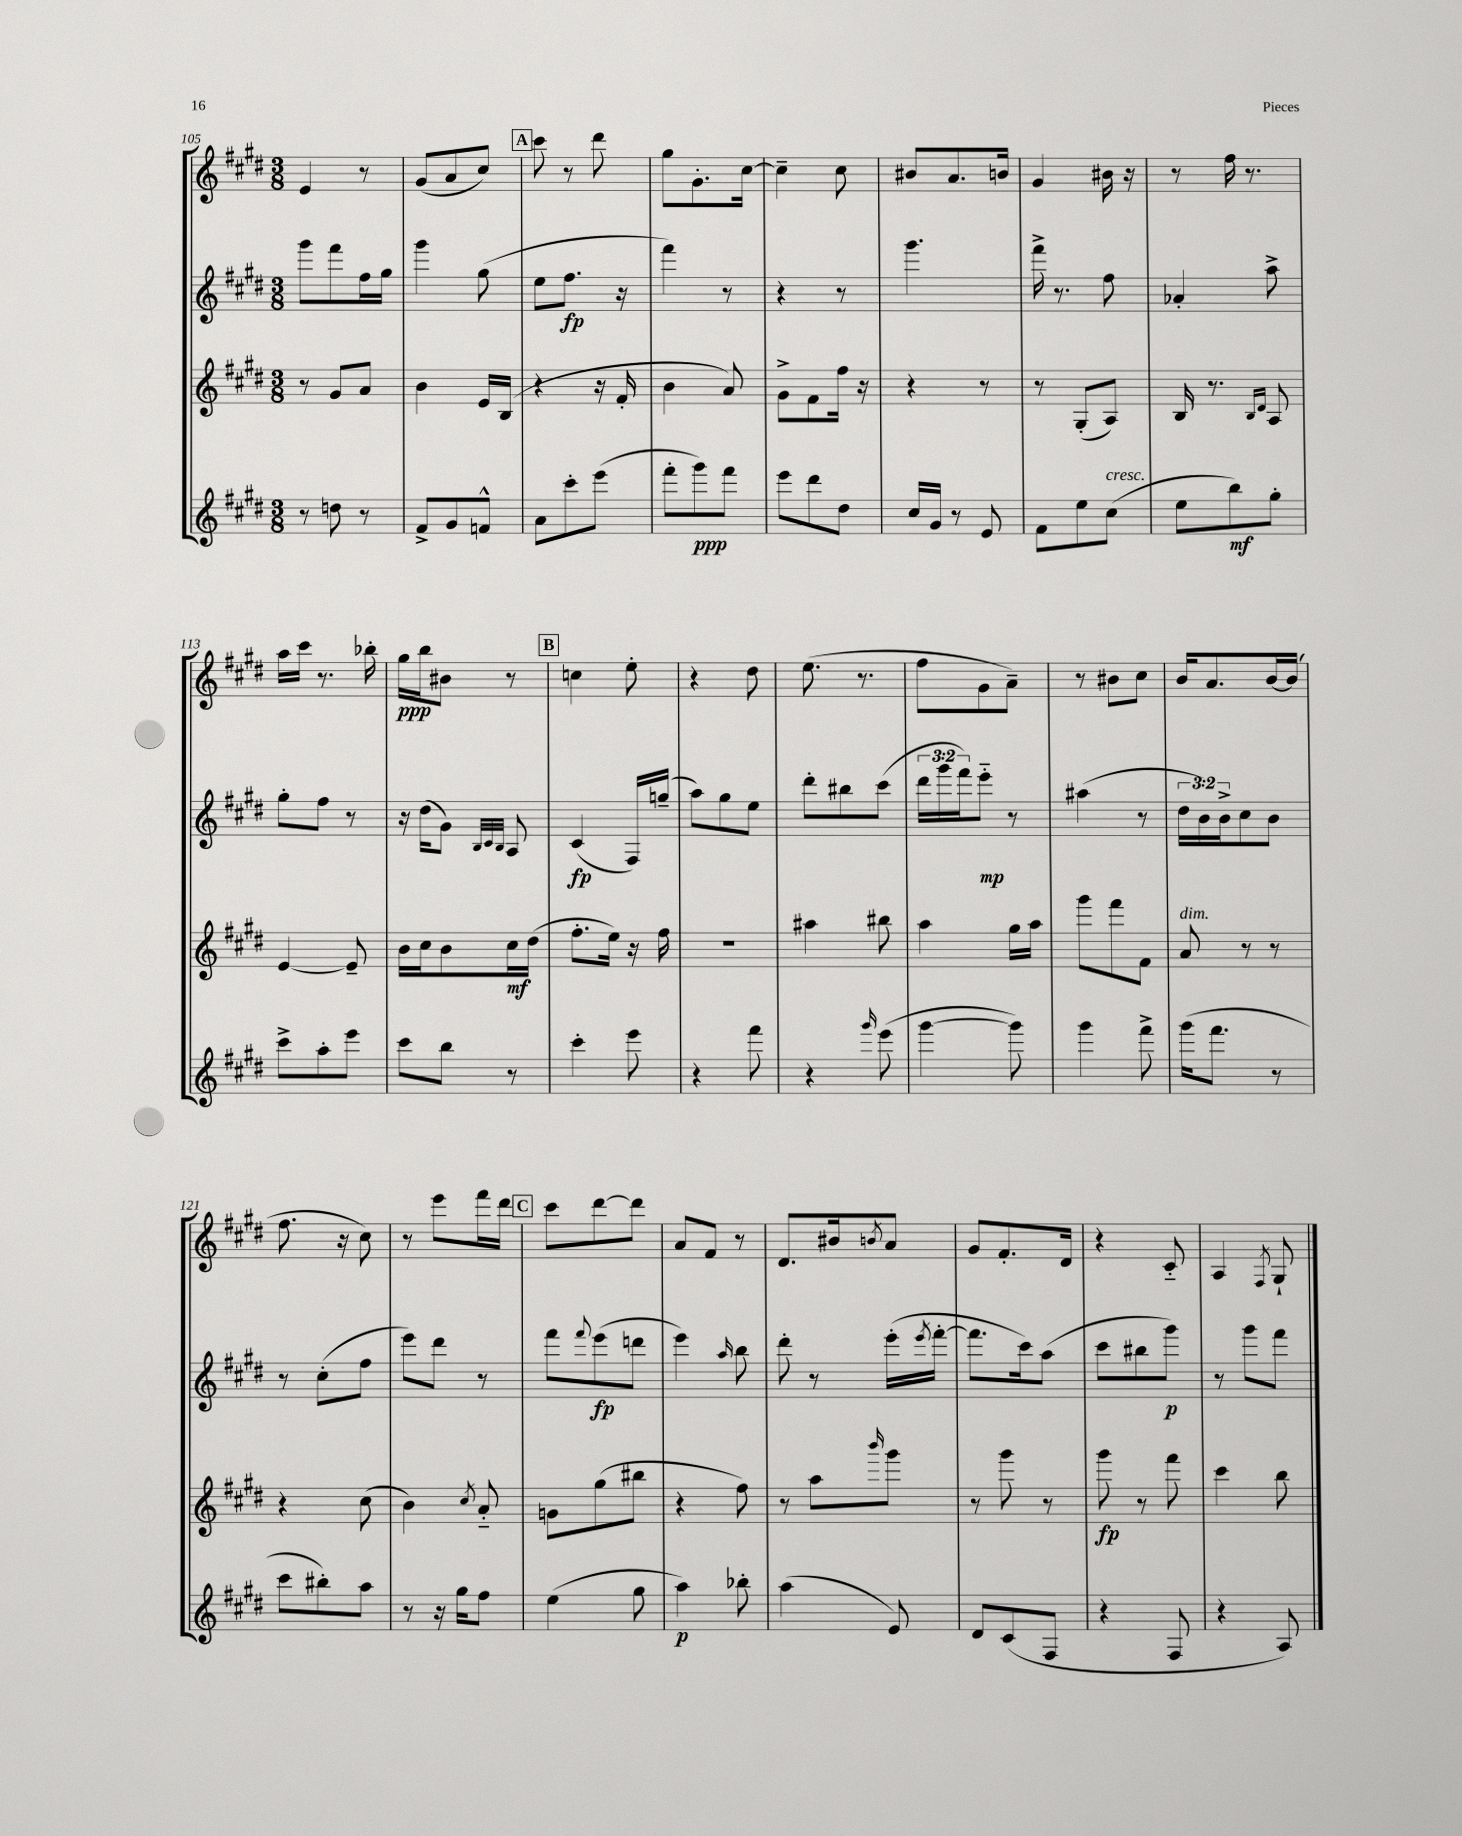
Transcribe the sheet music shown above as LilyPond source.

<<
\new StaffGroup <<
\new Staff = "s0" {
    \clef treble \key e \major \numericTimeSignature \time 3/8
    e'4 r8 |
    gis'8( a'8 cis''8) |
    \mark \markup { \box "A" } cis'''8 r8 dis'''8 |
    gis''8 gis'8.-. cis''16~ |
    cis''4-- cis''8 |
    bis'8 a'8. b'16 |
    gis'4 bis'16 r16 |
    r8 fis''16 r8. |
    a''16 cis'''16 r8. bes''16-. |
    gis''16\ppp b''16 bis'8 r8 |
    \mark \markup { \box "B" } c''4 e''8-. |
    r4 dis''8 |
    e''8.( r8. |
    fis''8 gis'8 a'8--) |
    r8 bis'8 cis''8 |
    b'16 a'8. b'16~ b'16( |
    fis''8. r16 cis''8) |
    r8 e'''8 fis'''16 dis'''16 |
    \mark \markup { \box "C" } cis'''8 dis'''8~ dis'''8 |
    a'8 fis'8 r8 |
    dis'8. bis'16 \acciaccatura { b'8 } a'8 |
    gis'8 fis'8.-. dis'16 |
    r4 cis'8-_ |
    a4 \acciaccatura { fis8 } gis8-! \bar "|." |
}
\new Staff = "s1" {
    \clef treble \key e \major \numericTimeSignature \time 3/8 \override Staff.TupletNumber.text = #tuplet-number::calc-fraction-text
    gis'''8 fis'''8 fis''16 gis''16 |
    gis'''4 gis''8( |
    \mark \markup { \box "A" } e''8 fis''8.\fp r16 |
    fis'''4) r8 |
    r4 r8 |
    gis'''4. |
    fis'''16-> r8. fis''8 |
    aes'4-. a''8-> |
    gis''8-. fis''8 r8 |
    r16 dis''16( gis'8) \grace { b32 cis'32 b32 } a8 |
    \mark \markup { \box "B" } cis'4\fp( fis16) g''16--( |
    a''8) gis''8 e''8 |
    dis'''8-. bis''8 cis'''8( |
    \tuplet 3/2 { dis'''16 gis'''16 fis'''16) } e'''8-_\mp r8 |
    ais''4( r8 |
    \tuplet 3/2 { dis''16 b'16) b'16-> } cis''8 b'8 |
    r8 cis''8-.( fis''8 |
    e'''8) dis'''8 r8 |
    \mark \markup { \box "C" } fis'''8 \appoggiatura { fis'''8 } e'''8\fp( d'''8 |
    e'''4) \grace { a''16 } b''8 |
    dis'''8-. r8 e'''16-.( \acciaccatura { e'''8 } fis'''16~-. |
    fis'''8. cis'''16) a''8( |
    cis'''8 bis''8 gis'''8\p) |
    r8 gis'''8 fis'''8 \bar "|." |
}
\new Staff = "s2" {
    \clef treble \key e \major \numericTimeSignature \time 3/8
    r8 gis'8 a'8 |
    b'4 e'16 b16( |
    \mark \markup { \box "A" } r4 r16 fis'16-. |
    b'4 a'8) |
    gis'8-> fis'8 fis''16 r16 |
    r4 r8 |
    r8 gis8-.( a8) |
    b16 r8. \grace { b16 dis'16 } a8 |
    e'4~ e'8-- |
    b'16 cis''16 b'8 cis''16\mf dis''16( |
    \mark \markup { \box "B" } fis''8.-. e''16) r16 fis''16 |
    R4. |
    ais''4 bis''8 |
    a''4 gis''16 a''16 |
    gis'''8 fis'''8 fis'8 |
    a'8^\markup { \italic "dim." } r8 r8 |
    r4 cis''8( |
    b'4) \acciaccatura { cis''8 } a'8-_ |
    \mark \markup { \box "C" } g'8 gis''8( bis''8 |
    r4 fis''8) |
    r8 a''8 \grace { b'''16 } gis'''8 |
    r8 gis'''8 r8 |
    gis'''8\fp r8 fis'''8 |
    cis'''4 b''8 \bar "|." |
}
\new Staff = "s3" {
    \clef treble \key e \major \numericTimeSignature \time 3/8
    r8 d''8 r8 |
    fis'8-> gis'8 f'8-^ |
    \mark \markup { \box "A" } a'8 cis'''8-. e'''8( |
    fis'''8-. gis'''8\ppp) fis'''8 |
    e'''8 dis'''8 dis''8 |
    cis''16 gis'16 r8 e'8 |
    fis'8 e''8 cis''8^\markup { \italic "cresc." }( |
    e''8 b''8\mf) gis''8-. |
    cis'''8-> a''8-. e'''8 |
    cis'''8 b''8 r8 |
    \mark \markup { \box "B" } cis'''4-. e'''8 |
    r4 fis'''8 |
    r4 \grace { gis'''16 } e'''8( |
    gis'''4~ gis'''8) |
    gis'''4 fis'''8-> |
    gis'''16( fis'''8. r8 |
    cis'''8 bis''8-.) a''8 |
    r8 r16 gis''16 fis''8 |
    \mark \markup { \box "C" } e''4( gis''8 |
    a''4\p) bes''8-. |
    a''4( e'8) |
    dis'8 cis'8( fis8 |
    r4 fis8 |
    r4 a8) \bar "|." |
}
>>
>>
\layout { \context { \Score currentBarNumber = #105 } }
